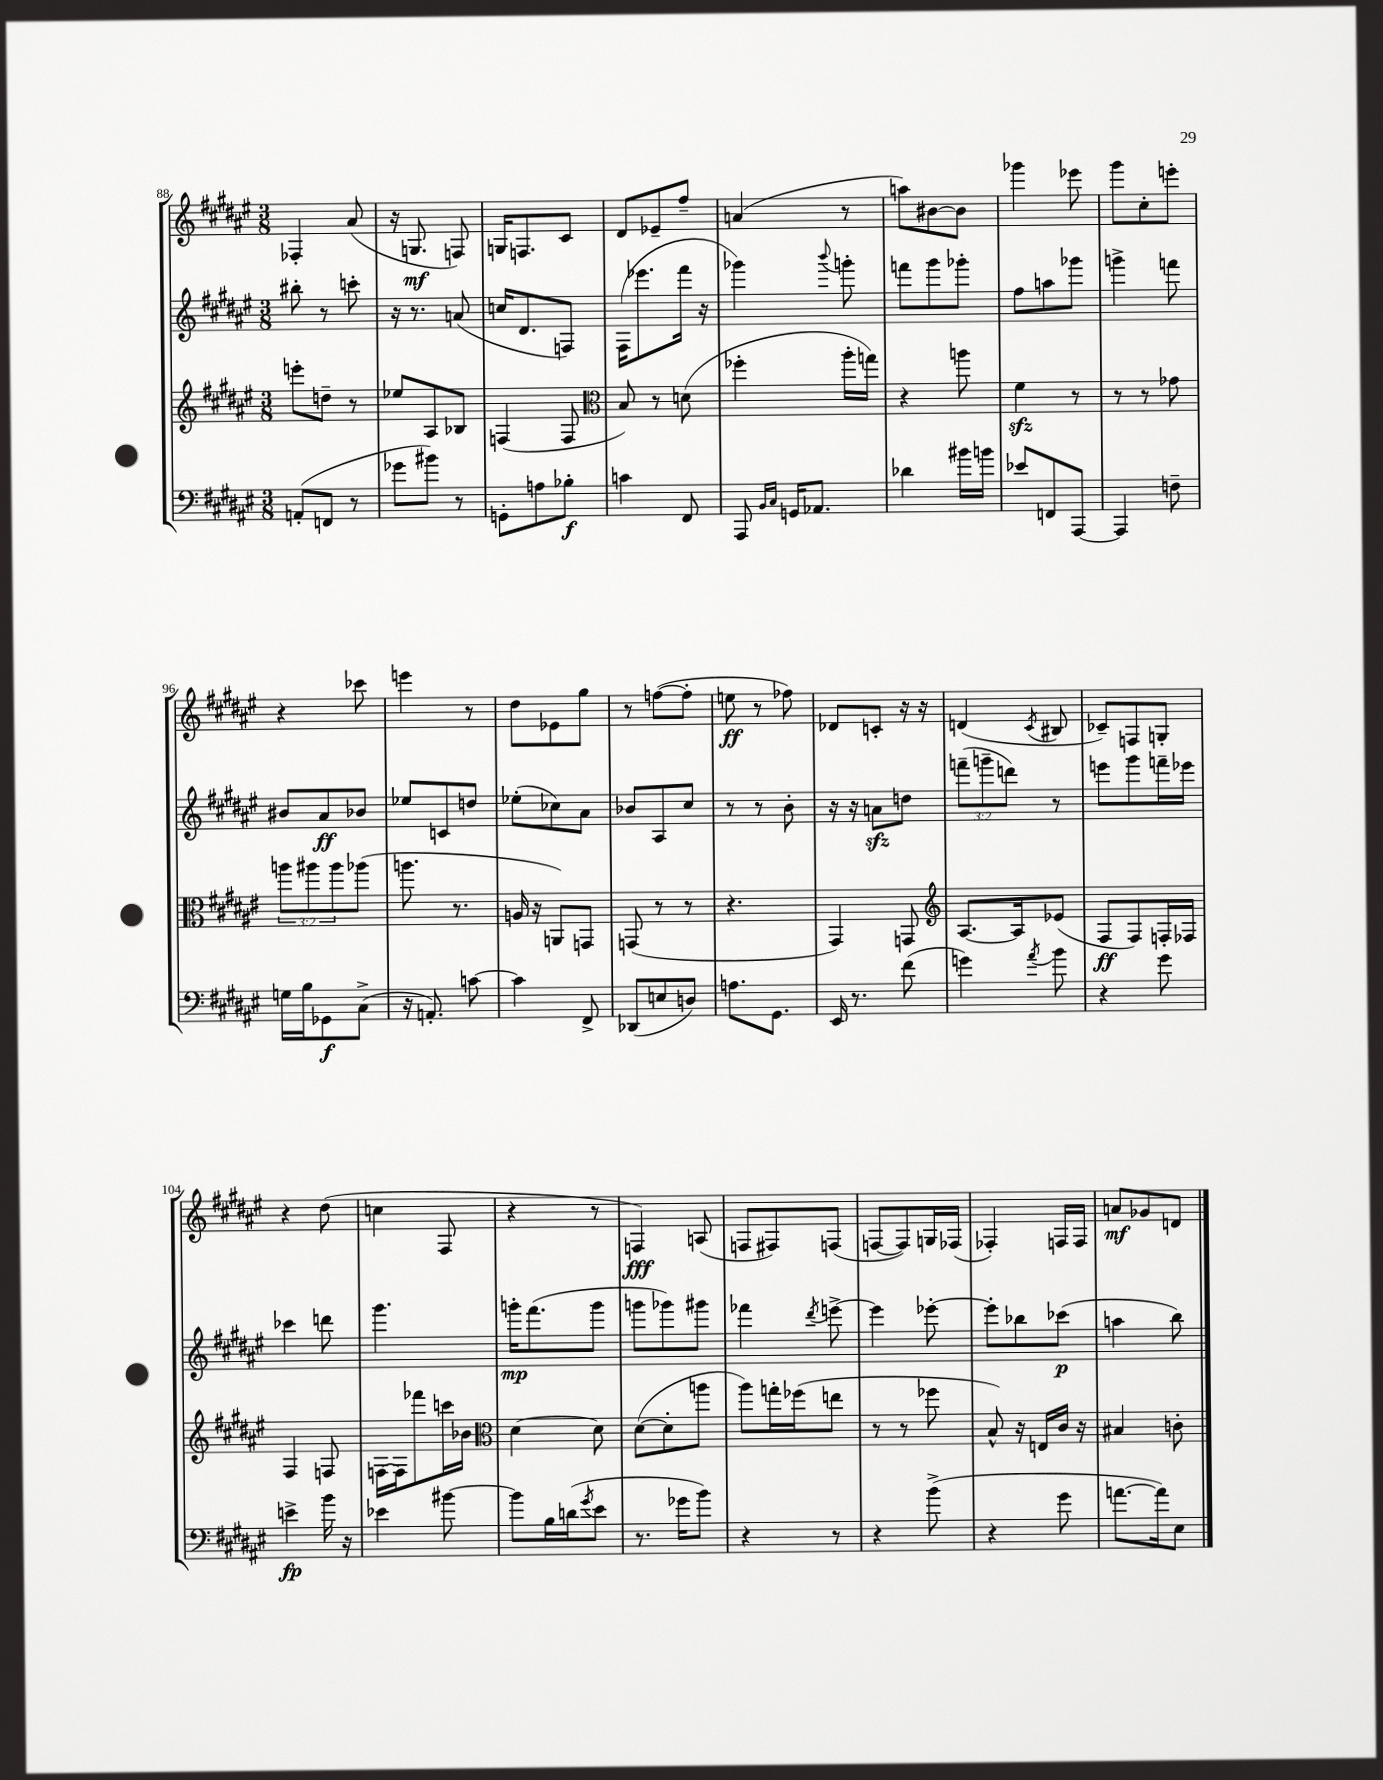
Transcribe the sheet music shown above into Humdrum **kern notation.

**kern	**kern	**kern	**kern
*staff4	*staff3	*staff2	*staff1
*clefF4	*clefG2	*clefG2	*clefG2
*k[f#c#g#d#a#e#]	*k[f#c#g#d#a#e#]	*k[f#c#g#d#a#e#]	*k[f#c#g#d#a#e#]
*M3/8	*M3/8	*M3/8	*M3/8
(8AA'	8eee'	8bb#'	4F-'
8FF	8dd~	8r	.
8r	8r	8ccc'	(8a#
=	=	=	=
8g-	8ee-	16r	16r
.	.	8.r	8.G
8b#)	8A#	.	.
8r	8B-	(8a	8F)
=	=	=	=
8GG'	(4F	16cc	16G
.	.	8.d#	8.F
8A	.	.	.
8B-'	8F	8F)	8c#
=	=	=	=
*	*clefC3	*	*
4c	8B)	(16F#	8d#
.	.	8.eee-	.
.	8r	.	8e-~
8FF#	(8d	16fff#	8ff#~
.	.	16r	.
=	=	=	=
8AAA#	4ff-'	4ggg-)	(4a
16qqBB	.	.	.
16qqC#	.	.	.
16GG	.	.	.
8.AA-	.	.	.
.	.	8qqbbb	.
.	16aa#'	8ggg'	8r
.	16gg)	.	.
=	=	=	=
4d-	4r	8fff	8aa)
.	.	8ggg#	[8b#
16b#	8aa	8ggg-'	8b#]
16b	.	.	.
=	=	=	=
8e-	4f#	8ff#	4ggg-
8FF	.	8aa	.
[8AAA#	8r	8ggg-	8eee-
=	=	=	=
4AAA#]	8r	4ggg^	8ggg#
.	8r	.	8cc#'
8F~	8g-	8fff	8eee'
=	=	=	=
16G	12aa	8b#	4r
16B	.	.	.
.	12aa#	.	.
8GG-	.	8a#	.
.	12aa#	.	.
(8C#^	(8aa-	8b-	8ccc-
=	=	=	=
16r	8.aa	8ee-	4eee
8.AA')	.	.	.
.	.	8c	.
.	8.r	.	.
[8c	.	8dd	8r
=	=	=	=
4c]	16A	(8ee-'	8dd#
.	16r	.	.
.	8AA)	8cc-)	8e-
8FF#^	8GG	8a#	8gg#
=	=	=	=
(8DD-	(8GG	8b-	8r
8E	8r	8A#	([8ff
8D)	8r	8cc#	8ff']
=	=	=	=
8.A	4.r	8r	8ee
.	.	8r	8r
8.GG#	.	.	.
.	.	8b'	8ff-)
=	=	=	=
16EE#	4GG#)	16r	8d-
8.r	.	16r	.
.	.	8a	8c'
(8f#	8GG	8dd	16r
.	.	.	16r
=	=	=	=
*	*clefG2	*	*
4g)	[8.A#	(12fff~	(4d
.	.	12ggg~	.
.	.	12ddd)	.
.	16A#]	.	.
8qa#	.	.	8qc#
8b	(8e-	8r	8B#
=	=	=	=
4r	8F#	8eee	8c-~)
.	8F#)	8ggg#	8F
8g#	16F'	16fff~	8G'
.	16F-	16eee-	.
=	=	=	=
4e^	4F#	4ccc-	4r
16b	8F	8ddd	(8dd#
16r	.	.	.
=	=	=	=
4e-	[16F	4.ggg#	4cc
.	16F]	.	.
.	8fff-	.	.
[8b#	16ccc	.	8F#
.	16b-	.	.
=	=	=	=
*	*clefC3	*	*
8b#]	[4d#	16ggg'	4r
.	.	(8.fff#	.
16B	.	.	.
(16d	.	.	.
8qg#	.	.	.
8e#	8d#]	8ggg	8r
=	=	=	=
8.r	([8d#	8ggg	4F)
.	8d#']	8ggg-)	.
16g-	.	.	.
8b)	8aa	8ggg#	(8A
=	=	=	=
4r	8aa#)	4fff-	8F
.	16gg'	.	8F#)
.	(16ff-	.	.
.	.	8qddd#	.
8r	8ee	[8eee^	(8F
=	=	=	=
4r	8r	4eee]	[8F
.	8r	.	8F])
(8b^	8ff-	[8eee-'	16G
.	.	.	(16F-
=	=	=	=
4r	8B^^)	8eee-']	4F-')
.	16r	8bb-	.
.	16E	.	.
8g#	16c#	(8ccc-	16F
.	16r	.	16F
=	=	=	=
[8.a	4B#	4aa	8a
.	.	.	8g-
16a])	.	.	.
8E#	8c'	8bb)	8d
==	==	==	==
*-	*-	*-	*-
